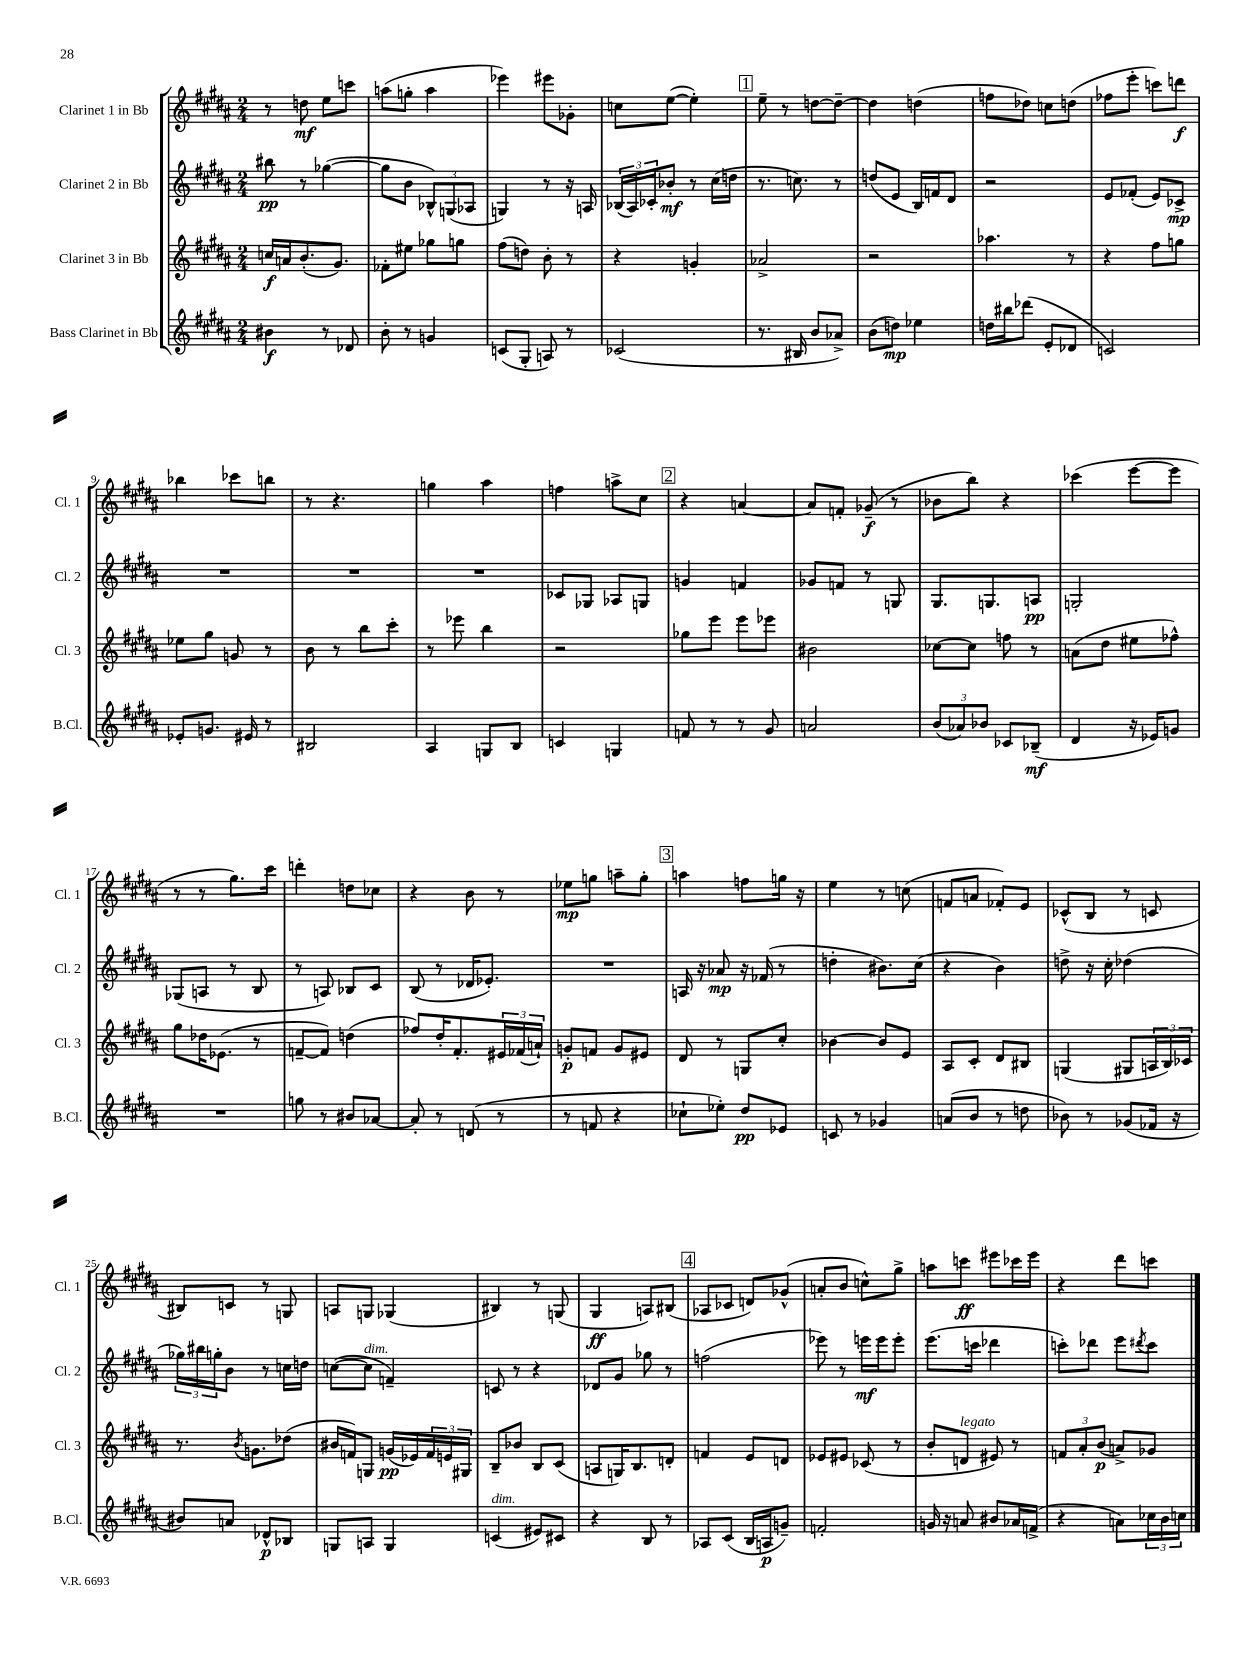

**kern	**dynam	**kern	**dynam	**kern	**dynam	**kern	**dynam
*part4	*part4	*part3	*part3	*part2	*part2	*part1	*part1
*staff4	*staff4	*staff3	*staff3	*staff2	*staff2	*staff1	*staff1
*I"Bass Clarinet in Bb	*	*I"Clarinet 3 in Bb	*	*I"Clarinet 2 in Bb	*	*I"Clarinet 1 in Bb	*
*I'B.Cl.	*	*I'Cl. 3	*	*I'Cl. 2	*	*I'Cl. 1	*
*clefG2	*	*clefG2	*	*clefG2	*	*clefG2	*
*k[f#c#g#d#a#]	*	*k[f#c#g#d#a#]	*	*k[f#c#g#d#a#]	*	*k[f#c#g#d#a#]	*
*M2/4	*	*M2/4	*	*M2/4	*	*M2/4	*
=1	=1	=1	=1	=1	=1	=1	=1
4b#X\	f	16ccn/LL	f	8bb#X\	pp	8r	.
.	.	16an/J	.	.	.	.	.
.	.	(8.b'/	.	8r	.	8ddn\	mf
8r	.	.	.	([4gg-X\	.	8ee\L	.
.	.	8.g#/J)	.	.	.	.	.
8d-X/	.	.	.	.	.	8cccn\J	.
=2	=2	=2	=2	=2	=2	=2	=2
8b'\	.	8f-X'\L	.	8gg-\L]	.	(8aan\L	.
8r	.	8ee#X\J	.	8b\J	.	8ggn'\J	.
4gn/	.	8gg-X\L	.	12B-X^^/L)	.	4aa\	.
.	.	.	.	(12Gn/	.	.	.
.	.	8ggn\J	.	.	.	.	.
.	.	.	.	12A-X/J	.	.	.
=3	=3	=3	=3	=3	=3	=3	=3
(8cn/L	.	(8ff#\L	.	4Gn/)	.	4eee-X\)	.
8G#'/J	.	8ddn\J)	.	.	.	.	.
8An/)	.	8b'\	.	8r	.	8eee#X\L	.
8r	.	8r	.	16r	.	8g-X'\J	.
.	.	.	.	16An/	.	.	.
=4	=4	=4	=4	=4	=4	=4	=4
(2c-X/	.	4r	.	(24B-X/LL	.	8ccn\L	.
.	.	.	.	24A#/)	.	.	.
.	.	.	.	24c-X'/J	.	.	.
.	.	.	.	8b-X'/J	mf	([8ee\J	.
.	.	4gn'/	.	8r	.	4ee'\])	.
.	.	.	.	(16cc#\LL	.	.	.
.	.	.	.	16ddn\JJ	.	.	.
!!LO:REH:place=s1:t=1
=5	=5	=5	=5	=5	=5	=5	=5
8.r	.	2a-X^/	.	8.r	.	8ee~\	.
.	.	.	.	.	.	8r	.
16B#X/	.	.	.	8.ccn\)	.	.	.
8b/L	.	.	.	.	.	[8ddn\L	.
8a-X^/J)	.	.	.	8r	.	8dd~\J_	.
=6	=6	=6	=6	=6	=6	=6	=6
(8b\L	.	2r	.	(8ddn/L	.	4dd\]	.
8ddn\J)	mp	.	.	8e/J	.	.	.
4ee-X\	.	.	.	16B/LL)	.	(4ddn\	.
.	.	.	.	16fn/J	.	.	.
.	.	.	.	8d#/J	.	.	.
=7	=7	=7	=7	=7	=7	=7	=7
16ddn\LL	.	4.aa-X\	.	2r	.	8ffn\L	.
16bb#X\J	.	.	.	.	.	.	.
(8ddd-X\J	.	.	.	.	.	8dd-X\J)	.
8e'/L	.	.	.	.	.	8ccn\L	.
8d-X/J	.	8r	.	.	.	(8ddn\J	.
=8	=8	=8	=8	=8	=8	=8	=8
2cn/)	.	4r	.	8e/L	.	8ff-X\L	.
.	.	.	.	(8f-X'/J	.	8eee'\J	.
.	.	8ff#\L	.	8e/L)	.	8cccn\L)	.
.	.	8ggn\J	.	8c-X^/J	mp	8dddn\J	f
!!LO:LB:g=z
=9	=9	=9	=9	=9	=9	=9	=9
8e-X'/L	.	8ee-X\L	.	2r	.	4bb-X\	.
8.gn/J	.	8gg#\J	.	.	.	.	.
.	.	8gn/	.	.	.	8ccc-X\L	.
16e#X/	.	.	.	.	.	.	.
8r	.	8r	.	.	.	8bbn\J	.
=10	=10	=10	=10	=10	=10	=10	=10
2B#X/	.	8b\	.	2r	.	8r	.
.	.	8r	.	.	.	4.r	.
.	.	8bb\L	.	.	.	.	.
.	.	8ccc#'\J	.	.	.	.	.
=11	=11	=11	=11	=11	=11	=11	=11
4A#/	.	8r	.	2r	.	4ggn\	.
.	.	8eee-X\	.	.	.	.	.
8Gn/L	.	4bb\	.	.	.	4aa#\	.
8B/J	.	.	.	.	.	.	.
=12	=12	=12	=12	=12	=12	=12	=12
4cn/	.	2r	.	8c-X/L	.	4ffn\	.
.	.	.	.	8G-X/J	.	.	.
4Gn/	.	.	.	8A-X/L	.	8aan^\L	.
.	.	.	.	8Gn/J	.	8cc#\J	.
!!LO:REH:place=s1:t=2
=13	=13	=13	=13	=13	=13	=13	=13
8fn/	.	8gg-X\L	.	4gn/	.	4r	.
8r	.	8eee\J	.	.	.	.	.
8r	.	8eee\L	.	4fn/	.	[4an/	.
8g#/	.	8eee-X\J	.	.	.	.	.
=14	=14	=14	=14	=14	=14	=14	=14
2an/	.	2b#X\	.	8g-X/L	.	8a/L]	.
.	.	.	.	8fn/J	.	8fn'/J	.
.	.	.	.	8r	.	(8g-X~/	f
.	.	.	.	8Gn/	.	8r	.
=15	=15	=15	=15	=15	=15	=15	=15
(12b/L	.	[8cc-X\L	.	8.G#/L	.	8b-X\L	.
12a-X/)	.	.	.	.	.	.	.
.	.	8cc-\J]	.	.	.	8bb\J)	.
12b-X/J	.	.	.	.	.	.	.
.	.	.	.	8.Gn/	.	.	.
8c-X/L	.	8ffn\	.	.	.	4r	.
(8B-X~/J	mf	8r	.	8An/J	pp	.	.
=16	=16	=16	=16	=16	=16	=16	=16
4d#/	.	(8an\L	.	2Gn'/	.	(4ccc-X\	.
.	.	8dd#\J	.	.	.	.	.
16r	.	8ee#X\L	.	.	.	[8eee\L	.
16e-X/KL)	.	.	.	.	.	.	.
8gn/J	.	8ff-X^^\J)	.	.	.	8eee\J]	.
!!LO:LB:g=z
=17	=17	=17	=17	=17	=17	=17	=17
2r	.	8gg#\L	.	(8G-X/L	.	8r	.
.	.	16dd-X\K	.	8An/J	.	8r	.
.	.	(8.e-X\J	.	.	.	.	.
.	.	.	.	8r	.	8.gg#\L)	.
.	.	8r	.	8B/	.	.	.
.	.	.	.	.	.	16ccc#\Jk	.
=18	=18	=18	=18	=18	=18	=18	=18
8ggn\	.	[8fn~/L	.	8r	.	4dddn'\	.
8r	.	8f/J])	.	8An/)	.	.	.
8b#X/L	.	(4ddn\	.	8B-X/L	.	8ddn\L	.
[8a-X/J	.	.	.	8c#/J	.	8cc-X\J	.
=19	=19	=19	=19	=19	=19	=19	=19
8a-'/]	.	8ff-X/L)	.	(8B/	.	4r	.
8r	.	16dd#'/K	.	8r	.	.	.
.	.	8.f#'/	.	.	.	.	.
(8dn/	.	.	.	16d-X/KL	.	8b\	.
.	.	.	.	8.e-X'/J)	.	.	.
8r	.	24e#X/L	.	.	.	8r	.
.	.	(24f-X/	.	.	.	.	.
.	.	24an`/JJ)	.	.	.	.	.
=20	=20	=20	=20	=20	=20	=20	=20
8r	.	8gn'/L	p	2r	.	8ee-X\L	mp
8fn/	.	8fn/J	.	.	.	8ggn\J	.
4r	.	8g/L	.	.	.	8aan~\L	.
.	.	8e#X/J	.	.	.	8gg'\J	.
!!LO:REH:place=s1:t=3
=21	=21	=21	=21	=21	=21	=21	=21
8cc-X`\L	.	8d#/	.	16An/	.	4aan\	.
.	.	.	.	16r	.	.	.
8ee-X'\J)	.	8r	.	8a-X/	mp	.	.
8dd#/L	pp	8Gn/L	.	16r	.	8ffn\L	.
.	.	.	.	(16f-X/	.	.	.
8e-X/J	.	8cc#'/J	.	8r	.	16ggn\Jk	.
.	.	.	.	.	.	16r	.
=22	=22	=22	=22	=22	=22	=22	=22
8cn/	.	[4b-X\	.	4ddn'\	.	4ee\	.
8r	.	.	.	.	.	.	.
4g-X/	.	8b-/L]	.	8.b#X\L)	.	8r	.
.	.	8e/J	.	.	.	(8ccn\	.
.	.	.	.	(16cc#\Jk	.	.	.
=23	=23	=23	=23	=23	=23	=23	=23
(8an/L	.	8A#/L	.	4r	.	8fn/L	.
8b/J	.	8c#'/J	.	.	.	8an/J	.
8r	.	8d#/L	.	4b\)	.	8f-X'/L)	.
8ddn\	.	8B#X/J	.	.	.	8e/J	.
=24	=24	=24	=24	=24	=24	=24	=24
8b-X\)	.	(4Gn/	.	8ddn^\	.	(8c-X^^/L	.
8r	.	.	.	16r	.	8B/J	.
.	.	.	.	16cc#'\	.	.	.
(8g-X/L	.	8G#X/L	.	(4dd-X\	.	8r	.
16f-X/Jk	.	24An/L	.	.	.	8cn/	.
.	.	24B/)	.	.	.	.	.
16r	.	.	.	.	.	.	.
.	.	24c-X/JJ	.	.	.	.	.
!!LO:LB:g=z
=25	=25	=25	=25	=25	=25	=25	=25
8b#X/L)	.	8.r	.	24gg-X\LL)	.	8B#X/L)	.
.	.	.	.	24bb#X\	.	.	.
.	.	.	.	24ggn'\J	.	.	.
8an/J	.	.	.	8b\J	.	8cn/J	.
.	.	8qb/	.	.	.	.	.
.	.	8.gn\L	.	.	.	.	.
8d-X^^/L	p	.	.	8r	.	8r	.
8B-X/J	.	(8dd-X\J	.	16ccn\LL	.	8Gn/	.
.	.	.	.	16ddn\JJ	.	.	.
=26	=26	=26	=26	=26	=26	=26	=26
8Gn/L	.	16b#X/LL	.	([8ccn\L	.	8An/L	.
.	.	16fn/J)	.	.	.	.	.
!	!	!	!	!LO:TX:a:i:t=dim.	!	!	!
8An/J	.	8Gn/J	.	8cc\J]	.	8Gn/J	.
4G/	.	(16gn/LL	pp	4fn~/)	.	(4G-X/	.
.	.	16e-X/)	.	.	.	.	.
.	.	24f/	.	.	.	.	.
.	.	24en/	.	.	.	.	.
.	.	24G#X/JJ	.	.	.	.	.
=27	=27	=27	=27	=27	=27	=27	=27
!LO:TX:a:i:t=dim.	!	!	!	!	!	!	!
(4cn/	.	8B~/L	.	8cn/	.	4B#X/)	.
.	.	8b-X/J	.	8r	.	.	.
8e#X/L)	.	8B/L	.	4r	.	8r	.
8c#X/J	.	(8c#/J	.	.	.	(8Gn/	.
=28	=28	=28	=28	=28	=28	=28	=28
4r	.	8An/L	.	8d-X/L	.	4G#/	ff
.	.	16Gn/K)	.	8g#/J	.	.	.
.	.	8.B/	.	.	.	.	.
8B/	.	.	.	8gg-X\	.	8An/L)	.
8r	.	8dn'/J	.	8r	.	(8B#X/J	.
!!LO:REH:place=s1:t=4
=29	=29	=29	=29	=29	=29	=29	=29
8A-X/L	.	4fn/	.	(2ffn\	.	8A-X/L	.
(8c#/J	.	.	.	.	.	8c-X/J	.
16B/LL	.	8e/L	.	.	.	8dn/L)	.
16An/J	p	.	.	.	.	.	.
8gn~/J)	.	8dn/J	.	.	.	(8g-X^^/J	.
=30	=30	=30	=30	=30	=30	=30	=30
2fn'/	.	8e-X/L	.	8eee-X\)	.	8an'/L	.
.	.	8e#X/J	.	8r	.	8b/J	.
.	.	(8c-X/	.	16eeen\LL	mf	8ccn^^\L)	.
.	.	.	.	16eee\J	.	.	.
.	.	8r	.	8eee'\J	.	8gg#^\J	.
=31	=31	=31	=31	=31	=31	=31	=31
16gn/	.	8b'/L	.	(8.eee\L	.	8aan\L	.
16r	.	.	.	.	.	.	.
!	!	!LO:TX:a:i:t=legato	!	!	!	!	!
8an/	.	8dn/J	.	.	.	8cccn\J	ff
.	.	.	.	16cccn\Jk	.	.	.
8b#X/L	.	8e#X/)	.	4ddd-X\	.	8eee#X\L	.
16a-X/L	.	8r	.	.	.	16ccc-X\L	.
(16fn^/JJ	.	.	.	.	.	16eee#\JJ	.
=32	=32	=32	=32	=32	=32	=32	=32
4r	.	12fn/L	.	8cccn'\L)	.	4r	.
.	.	12a#'/	.	.	.	.	.
.	.	.	.	8ddd-X\J	.	.	.
.	.	(12b/J	p	.	.	.	.
8an\L)	.	8an^/L)	.	8eee\L	.	8ddd#\L	.
.	.	.	.	8qddd#X/	.	.	.
24cc-X\L	.	8g-X/J	.	8ccc\J	.	8cccn\J	.
24b\	.	.	.	.	.	.	.
24ccn\JJ	.	.	.	.	.	.	.
==	==	==	==	==	==	==	==
*-	*-	*-	*-	*-	*-	*-	*-
